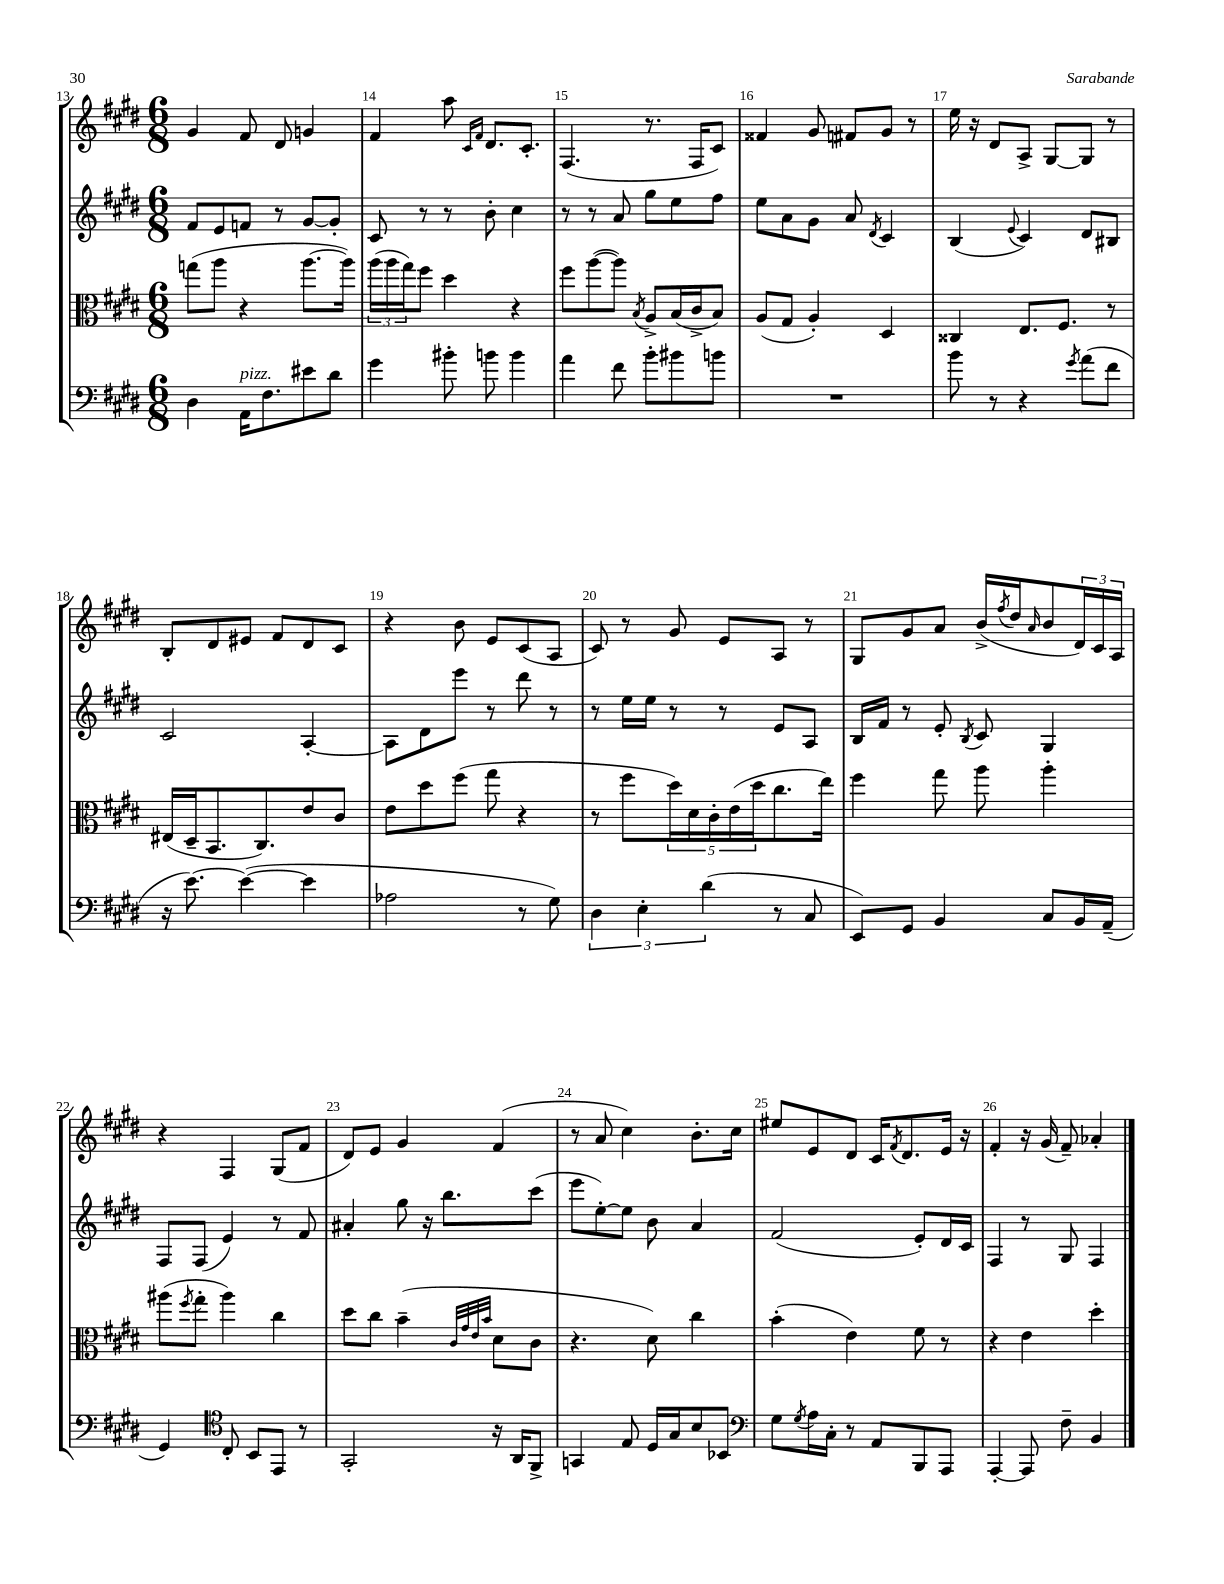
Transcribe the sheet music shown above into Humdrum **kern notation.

**kern	**kern	**kern	**kern
*part4	*part3	*part2	*part1
*staff4	*staff3	*staff2	*staff1
*clefF4	*clefC3	*clefG2	*clefG2
*k[f#c#g#d#]	*k[f#c#g#d#]	*k[f#c#g#d#]	*k[f#c#g#d#]
*M6/8	*M6/8	*M6/8	*M6/8
=13	=13	=13	=13
4D#\	(8ggn\L	8f#/L	4g#/
.	8aa\J	8e/	.
!LO:TX:a:i:t=pizz.	!	!	!
16AA\KL	4r	8fn/J	8f#/
8.F#\	.	.	.
.	.	8r	8d#/
8e#X\	[8.aa\L	[8g#/L	4gn/
8d#\J	.	8g#'/J]	.
.	16aa\Jk])	.	.
=14	=14	=14	=14
4g#\	(24aa\LL	8c#/	4f#/
.	24aa\	.	.
.	24gg#\J)	.	.
.	8ff#\J	8r	.
8b#X'\	4dd#\	8r	8aa\
.	.	.	16qqc#/LL
.	.	.	16qqf#/JJ
8bn\	.	8b'\	8.d#/L
4b\	4r	4cc#\	.
.	.	.	8.c#'/J
=15	=15	=15	=15
4a\	8ff#\L	8r	(4.F#/
.	([8aa\	8r	.
8f#\	8aa\J])	8a/	.
.	8qB/	.	.
8b'\L	8A^/L	8gg#\L	8.r
8b#X\	(16B/L	8ee\	.
.	16c#^/J	.	16F#/KL
8bn\J	8B/J)	8ff#\J	8c#/J)
=16	=16	=16	=16
2.r	(8A/L	8ee\L	4f##X/
.	8G#/J	8a\	.
.	4A'/)	8g#\J	8g#/
.	.	8a/	8f#X/L
.	.	8qd#/	.
.	4D#/	4c#/	8g#/J
.	.	.	8r
=17	=17	=17	=17
8b\	4C##X/	(4B/	16ee\
.	.	.	16r
8r	.	.	8d#/L
.	.	8qqe/	.
4r	8.E/L	4c#/)	8A^/J
.	.	.	[8G#/L
.	8.F#/J	.	.
8qg#/	.	.	.
(8a\L	.	8d#/L	8G#/J]
8f#\J	8r	8B#X/J	8r
!!LO:LB:g=z
=18	=18	=18	=18
16r	(16E#X/LL	2c#/	8B'/L
[8.e\)	16D#~/J	.	.
.	8.BB/	.	8d#/
(4e\_	.	.	8e#X/J
.	8.C#/)	.	.
.	.	.	8f#/L
4e\]	8e/	[4A'/	8d#/
.	8c#/J	.	8c#/J
=19	=19	=19	=19
2A-X\	8e\L	8A\L]	4r
.	8dd#\	8d#\	.
.	(8ff#\J	8eee\J	8b\
.	8gg#\	8r	8e/L
8r	4r	8ddd#\	(8c#/
8G#\)	.	8r	8A/J
=20	=20	=20	=20
6D#\	8r	8r	8c#/)
.	8ff#\L	16ee\LL	8r
6E'\	.	.	.
.	.	16ee\JJ	.
.	20dd#\L)	8r	8g#/
.	20d#\	.	.
(6d#\	.	.	.
.	20c#'\	.	.
.	.	8r	8e/L
.	(20e\	.	.
.	20dd#\J	.	.
8r	8.cc#\	8e/L	8A/J
8C#/	.	8A/J	8r
.	16ee\Jk)	.	.
=21	=21	=21	=21
8EE/L)	4ff#\	16B/LL	8G#/L
.	.	16f#/JJ	.
8GG#/J	.	8r	8g#/
4BB/	8gg#\	8e'/	8a/J
.	.	8qB/	.
.	8aa\	8c#/	(16b^/LL
.	.	.	8qff#/
.	.	.	16dd#/J
.	.	.	16qqa/
8C#/L	4aa'\	4G#/	8b/
16BB/L	.	.	24d#/L)
.	.	.	24c#/
(16AA~/JJ	.	.	.
.	.	.	24A/JJ
!!LO:LB:g=z
=22	=22	=22	=22
4GG#/)	(8aa#X\L	8F#/L	4r
.	8qff#/	.	.
.	8gg#'\J	(8F#/J	.
*clefC4	*	*	*
8C#'/	4aa#\)	4e/)	4F#/
8BB/L	.	.	.
8EE/J	4cc#\	8r	(8G#/L
8r	.	8f#/	8f#/J
=23	=23	=23	=23
2GG#'/	8dd#\L	4a#X'/	8d#/L)
.	8cc#\J	.	8e/J
.	(4b~\	8gg#\	4g#/
.	.	16r	.
.	.	8.bb\L	.
.	32qqc#/LLL	.	.
.	32qqg#/	.	.
.	32qqe/	.	.
.	32qqb/JJJ	.	.
16r	8d#\L	.	(4f#/
16AA/KL	.	.	.
8FF#^/J	8c#\J	(8ccc#\J	.
=24	=24	=24	=24
4GGn/	4.r	8eee\L	8r
.	.	[8ee'\)	8a/
8E/	.	8ee\J]	4cc#\)
16D#/LL	8d#\)	8b\	.
16G#/J	.	.	.
8B/	4cc#\	4a/	8.b'\L
8BB-X/J	.	.	.
.	.	.	16cc#\Jk
=25	=25	=25	=25
*clefF4	*	*	*
8G#\L	(4b'\	(2f#/	8ee#X/L
8qG#/	.	.	.
16A\L	.	.	8e/
16C#'\JJ	.	.	.
8r	4e\)	.	8d#/J
8AA/L	.	.	16c#/KL
.	.	.	8qf#/
.	.	.	8.d#/
8BBB/	8f#\	8e'/L)	.
8AAA/J	8r	16d#/L	16e/Jk
.	.	16c#/JJ	16r
=26	=26	=26	=26
[4AAA'/	4r	4F#/	4f#'/
8AAA/]	4e\	8r	16r
.	.	.	(16g#/
8F#~\	.	8G#/	8f#~/)
4BB/	4dd#'\	4F#/	4a-X'/
==	==	==	==
*-	*-	*-	*-
